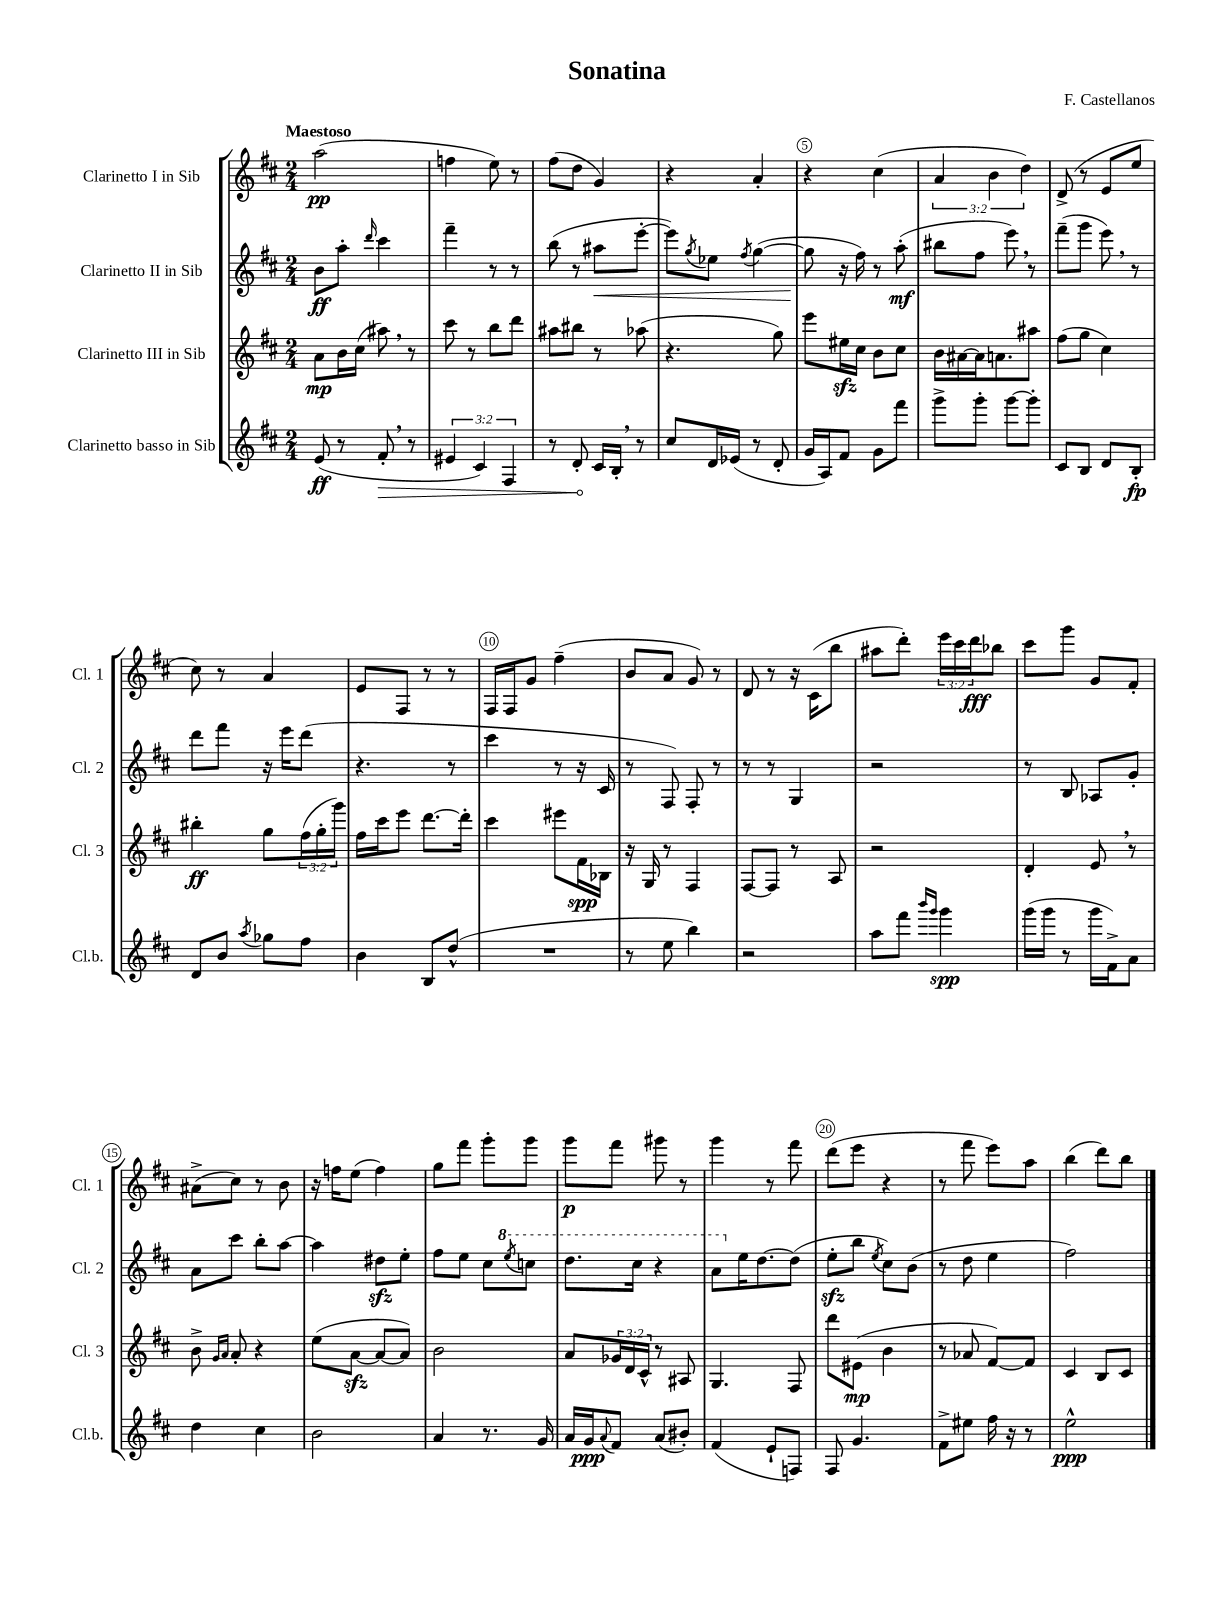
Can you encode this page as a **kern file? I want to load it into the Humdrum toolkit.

**kern	**kern	**kern	**kern
*staff4	*staff3	*staff2	*staff1
*clefG2	*clefG2	*clefG2	*clefG2
*k[f#c#]	*k[f#c#]	*k[f#c#]	*k[f#c#]
*M2/4	*M2/4	*M2/4	*M2/4
(8e	8a	8b	(2aa
8r	16b	8aa'	.
.	(16cc#	.	.
.	.	16qqddd	.
8f#'	8aa#)	4ccc#	.
8r	8r	.	.
=	=	=	=
6e#	8ccc#	4fff#~	4ff
.	8r	.	.
6c#)	.	.	.
.	8bb	8r	8ee)
6F#	.	.	.
.	8ddd	8r	8r
=	=	=	=
8r	8aa#	(8bb	(8ff#
8d'	8bb#	8r	8dd
16c#	8r	8aa#	4g)
16B'	.	.	.
8r	(8aa-	[8eee'	.
=	=	=	=
8cc#	4.r	8eee])	4r
.	.	8qgg	.
16d	.	8ee-	.
(16e-	.	.	.
.	.	8qff#	.
8r	.	([4gg	4a'
8d'	8gg)	.	.
=	=	=	=
16g	8eee	8gg]	4r
16A)	.	.	.
8f#	16ee#	16r	.
.	16cc#	16ff#)	.
8g	8b	8r	(4cc#
8fff#	8cc#	(8aa'	.
=	=	=	=
8ggg^	16b	8bb#	6a
.	[16a#	.	.
8ggg'	16a#]	8ff#	.
.	.	.	6b
.	8.a	.	.
[8ggg	.	8eee)	.
.	.	.	6dd)
8ggg']	8aa#	8r	.
=	=	=	=
8c#	(8ff#	(8fff#~	(8d^
8B	8gg	8ggg	8r
8d	4cc#)	8eee)	8e
8B'	.	8r	8ee
=	=	=	=
8d	4bb#'	8ddd	8cc#)
8b	.	8fff#	8r
8qaa	.	.	.
8gg-	8gg	16r	4a
.	.	16eee	.
8ff#	(24ff#	(8ddd	.
.	24gg'	.	.
.	24ggg)	.	.
=	=	=	=
4b	16ff#	4.r	8e
.	16ccc#	.	.
.	8eee	.	8F#
8B	[8.ddd	.	8r
(8dd^^	.	8r	8r
.	16ddd']	.	.
=	=	=	=
2r	4ccc#	4ccc#	16F#
.	.	.	16F#
.	.	.	8g
.	8eee#	8r	(4ff#~
.	16f#	16r	.
.	16B-	16c#	.
=	=	=	=
8r	16r	8r	8b
.	16G	.	.
8ee	8r	8F#)	8a
4bb)	4F#	8F#'	8g)
.	.	8r	8r
=	=	=	=
2r	[8F#	8r	8d
.	8F#]	8r	8r
.	8r	4G	16r
.	.	.	(16c#
.	8A	.	8bb
=	=	=	=
8aa	2r	2r	8aa#
8fff#	.	.	8ddd')
16qqbbb	.	.	.
16qqggg	.	.	.
4ggg	.	.	24eee
.	.	.	24ccc#
.	.	.	24ddd
.	.	.	8bb-
=	=	=	=
(16ggg	4d'	8r	8ccc#
16ggg	.	.	.
8r	.	8B	8ggg
16ggg	8e	8A-	8g
16f#^)	.	.	.
8a	8r	8g'	8f#'
=	=	=	=
4dd	8b^	8a	(8a#^
.	16qqg	.	.
.	16qqa	.	.
.	8a'	8ccc#	8cc#)
4cc#	4r	8bb'	8r
.	.	[8aa	8b
=	=	=	=
2b	(8ee	4aa]	16r
.	.	.	16ff
.	[8a	.	(8ee
.	8a_	8dd#	4ff)
.	8a])	8ee'	.
=	=	=	=
4a	2b	8ff#	8gg
.	.	8ee	8fff#
8.r	.	8cc#	8ggg'
.	.	8qeee	.
.	.	8ccc	8ggg
16g	.	.	.
=	=	=	=
16a	8a	8.ddd	8ggg
16g	.	.	.
8qqa	.	.	.
8f#	24g-	.	8fff#
.	24d	.	.
.	.	16ccc#	.
.	24c#^^	.	.
(8a	8r	4r	8ggg#
8b#')	8A#	.	8r
=	=	=	=
(4f#	4.G	8aa	4ggg
.	.	16ee	.
.	.	[8.dd	.
8e`	.	.	8r
8F)	8F#	(8dd]	8fff#
=	=	=	=
8F#	8ddd	8ee'	(8ddd
4.g	(8e#	8bb	8eee
.	.	8qee	.
.	4b	8cc#)	4r
.	.	(8b	.
=	=	=	=
8f#^	8r	8r	8r
8ee#	8a-	8dd	8fff#
16ff#	[8f#)	4ee	8eee)
16r	.	.	.
8r	8f#]	.	8aa
=	=	=	=
2ee^^	4c#	2ff#)	(4bb
.	8B	.	8ddd)
.	8c#	.	8bb
==	==	==	==
*-	*-	*-	*-
